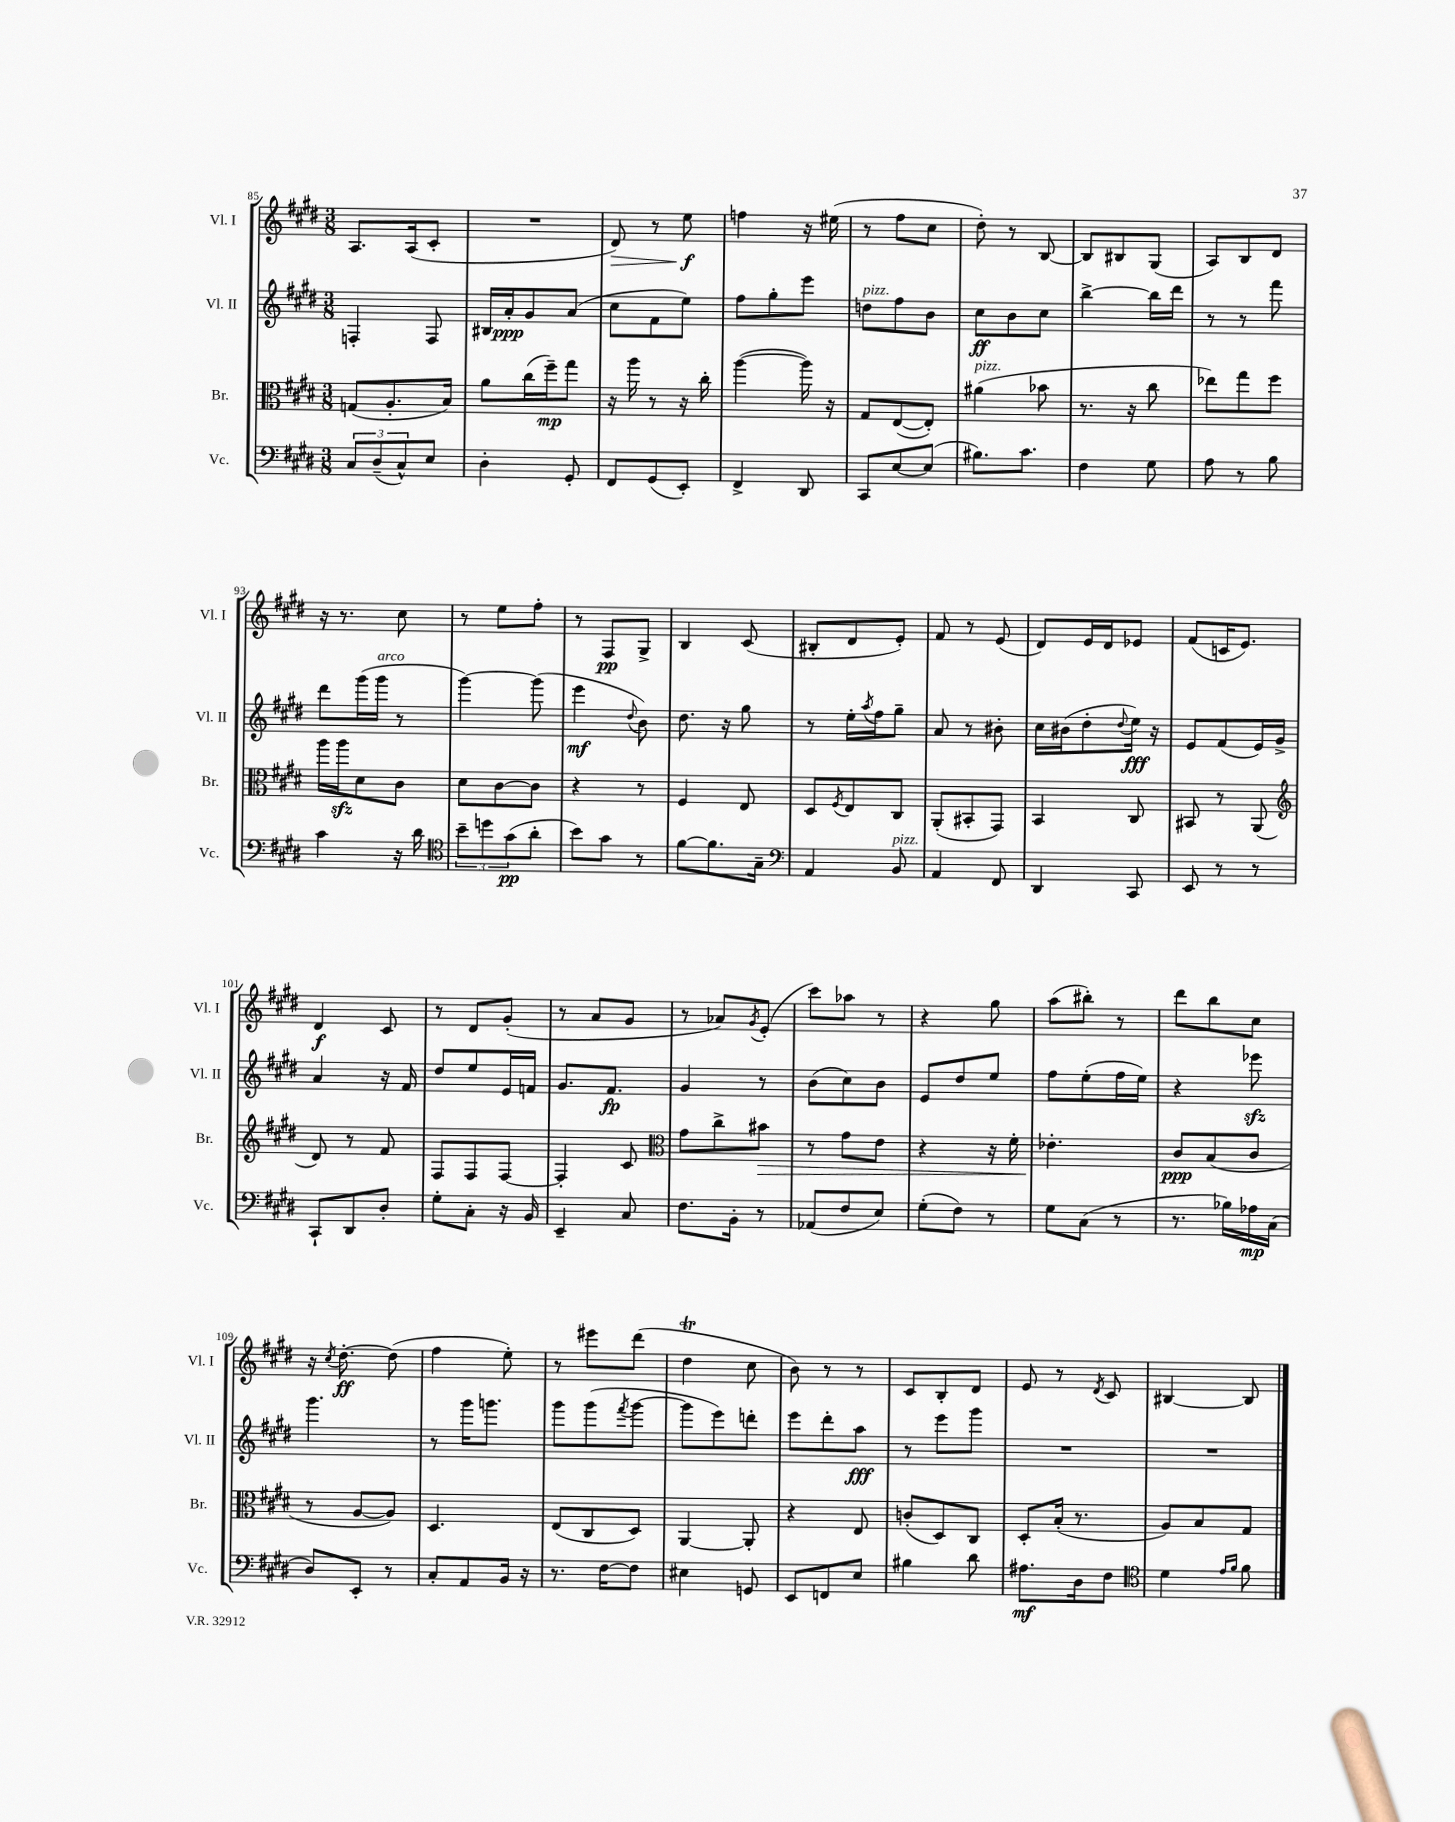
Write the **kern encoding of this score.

**kern	**kern	**kern	**kern
*staff4	*staff3	*staff2	*staff1
*clefF4	*clefC3	*clefG2	*clefG2
*k[f#c#g#d#]	*k[f#c#g#d#]	*k[f#c#g#d#]	*k[f#c#g#d#]
*M3/8	*M3/8	*M3/8	*M3/8
12C#/L	(8G/L	4F'/	8.A/L
(12D#~/	.	.	.
.	8.A'/	.	.
12C#^^/)	.	.	.
.	.	.	(16A/k
8E/J	.	8F/	8c#'/J
.	16B/Jk)	.	.
=	=	=	=
4D#'\	8a\L	16B#/LL	4.r
.	.	16a'/J	.
.	(16cc#\L	8g#/	.
.	16ff#~\J)	.	.
8GG#'/	8gg#\J	(8a/J	.
=	=	=	=
8FF#/L	16r	8cc#\L	8d#/)
.	16aa\	.	.
(8GG#/	8r	8f#\	8r
8EE'/J)	16r	8ee\J)	8ee\
.	16cc#'\	.	.
=	=	=	=
4FF#^/	([4aa\	8ff#\L	4ff\
.	.	8gg#'\	.
8DD#/	16aa\])	8eee\J	16r
.	16r	.	(16ee#\
=	=	=	=
8CC#/L	8G#/L	8dd\L	8r
[8E/	([8E/	8ff#\	8ff#\L
(8E/]J	8E'/]J)	8b\J	8cc#\J
=	=	=	=
8.B#\L)	(4a#\	8cc#\L	8dd#'\)
.	.	8b\	8r
8.c#\J	.	.	.
.	8b-\	8cc#\J	[8B/
=	=	=	=
4F#\	8.r	[4bb^\	8B/]L
.	.	.	8B#/
.	16r	.	.
8G#\	8cc#\	16bb\]LL	(8G#/J
.	.	16ddd#\JJ	.
=	=	=	=
8A\	8ee-\L)	8r	8A/L)
8r	8gg#\	8r	8B/
8B\	8ff#\J	8fff#\	8d#/J
=	=	=	=
4c#\	16aa\LL	8ddd#\L	16r
.	16aa\J	.	8.r
.	8d#\	(16ggg#\L	.
.	.	16ggg#\JJ	.
16r	8c#\J	8r	8cc#\
16d#\	.	.	.
=	=	=	=
*clefC4	*	*	*
12b~\L	8d#\L	[4ggg#\)	8r
12dd\	.	.	.
.	[8c#\	.	8ee\L
(12g#\	.	.	.
8a'\J	8c#\]J	(8ggg#\]	8ff#'\J
=	=	=	=
8b\L)	4r	4eee\	8r
8g#\J	.	.	8F#/L
.	.	8qqdd#/	.
8r	8r	8b\)	8G#^/J
=	=	=	=
[8f#\L	4F#/	8.dd#\	4B/
8.f#\]	.	.	.
.	.	16r	.
.	8E/	8gg#\	(8c#/
16G#~\Jk	.	.	.
=	=	=	=
*clefF4	*	*	*
4AA/	8D#/L	8r	8B#'/L
.	8qF#/	.	.
.	8E/	16ee'\LL	8d#/
.	.	8qaa/	.
.	.	16ff#\J	.
8BB/	8C#/J	8gg#~\J	8e'/J)
=	=	=	=
4AA/	(8AA'/L	8a/	8f#/
.	8BB#'/	8r	8r
8FF#/	8GG#/J)	8b#'\	(8e/
=	=	=	=
4DD#/	4BB/	16cc#\LL	8d#/L)
.	.	(16b#\J	.
.	.	8dd#'\	16e/L
.	.	.	16d#/J
.	.	8qqdd#/	.
8CC#/	8C#/	16ee\Jk)	8e-/J
.	.	16r	.
=	=	=	=
8EE/	8BB#/	8e/L	(8f#/L
8r	8r	(8f#/	16c/K
.	.	.	8.e/J)
8r	(8AA/	16e/L)	.
.	.	16g#^/JJ	.
=	=	=	=
*	*clefG2	*	*
8CC#`/L	8d#/)	4a/	4d#/
8DD#/	8r	.	.
8D#'/J	8f#/	16r	8c#/
.	.	16f#/	.
=	=	=	=
8G#'\L	8F#/L	8dd#/L	8r
8C#'\J	8F#/	8ee/	8d#/L
16r	[8F#/J	16e/L	(8g#'/J
16BB/	.	16f/JJ	.
=	=	=	=
4EE~/	4F#'/]	8.g#/L	8r
.	.	.	8a/L
.	.	8.f#/J	.
8C#/	8c#/	.	8g#/J
=	=	=	=
*	*clefC3	*	*
8.F#\L	8g#\L	4g#/	8r
.	8cc#^\	.	8a-/L)
16BB'\Jk	.	.	.
.	.	.	8qg#/
8r	8b#\J	8r	(8e'/J
=	=	=	=
(8AA-/L	8r	(8b\L	8ccc#\L)
8F#/	8g#\L	8cc#\)	8aa-\J
8E/J)	8e\J	8b\J	8r
=	=	=	=
(8G#'\L	4r	8e/L	4r
8F#\J)	.	8dd#/	.
8r	16r	8ee/J	8gg#\
.	16f#'\	.	.
=	=	=	=
8G#\L	4.e-'\	8ff#\L	(8aa\L
(8C#\J	.	(8ee'\	8bb#'\J)
8r	.	16ff#\L	8r
.	.	16ee\JJ)	.
=	=	=	=
8.r	8c#/L	4r	8ddd#\L
.	(8B/	.	8bb\
16B-\LL)	.	.	.
16A-\	8c#/J	8eee-\	8cc#\J
(16C#\JJ	.	.	.
=	=	=	=
8D#/L)	8r	4.ggg#\	16r
.	.	.	8qcc#/
.	.	.	[8.dd#'\
8EE'/J	[8A/L	.	.
8r	8A/]J)	.	(8dd#\]
=	=	=	=
8C#'/L	4.D#/	8r	4ff#\
8AA/	.	16ggg#\LK	.
.	.	8.ggg\J	.
16BB/Jk	.	.	8ee'\)
16r	.	.	.
=	=	=	=
8.r	(8E/L	8ggg#\L	8r
.	8C#/	(8ggg#\	8eee#\L
[16F#\LK	.	.	.
.	.	8qfff#/	.
8F#\]J	8D#/J)	[8ggg#\J	(8ddd#\J
=	=	=	=
4E#\	[4AA/	8ggg#\]L	4dd#\
.	.	8eee\)	.
8GG/	8AA'/]	8ddd'\J	8cc#\
=	=	=	=
8EE/L	4r	8eee\L	8b\)
8FF/	.	8ddd#'\	8r
8E/J	8E/	8aa\J	8r
=	=	=	=
4B#\	(8c'/L	8r	8c#/L
.	8D#/)	8eee\L	8B'/
8d#\	8C#/J	8ggg#\J	8d#/J
=	=	=	=
8.A#\L	8D#'/L	4.r	8e/
.	(16B'/Jk	.	8r
16D#\k	8.r	.	.
.	.	.	8qd#/
8F#\J	.	.	8c#/
=	=	=	=
*clefC4	*	*	*
4d#\	8A/L)	4.r	[4B#/
.	8B/	.	.
16qqe/LL	.	.	.
16qqf#/JJ	.	.	.
8f#\	8G#/J	.	8B#/]
==	==	==	==
*-	*-	*-	*-
